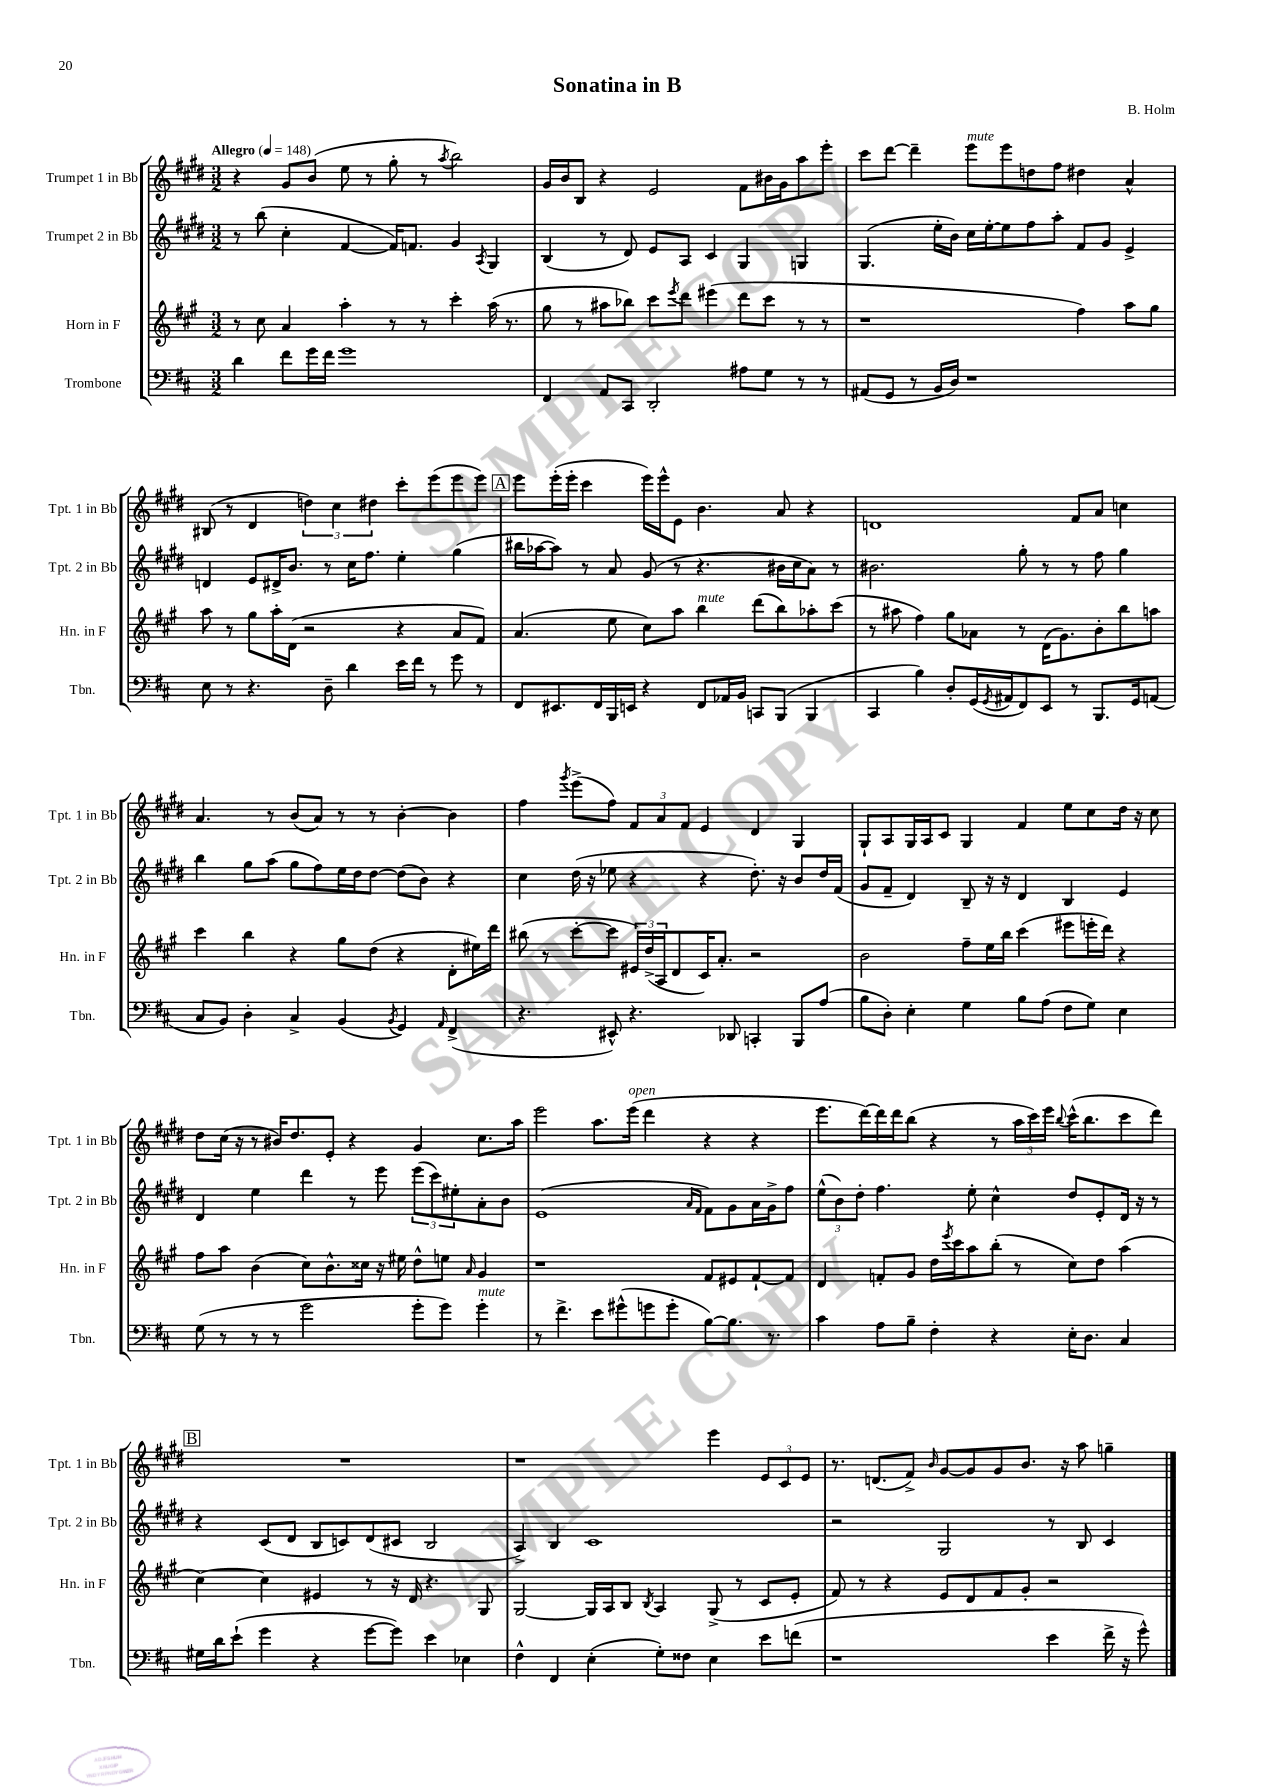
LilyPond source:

\header { title = "Sonatina in B" composer = "B. Holm" }
<<
\new StaffGroup <<
\new Staff = "s0" \with { instrumentName = "Trumpet 1 in Bb" shortInstrumentName = "Tpt. 1 in Bb" } {
    \clef treble \key e \major \numericTimeSignature \time 3/2 \tempo "Allegro" 4 = 148
    r4 gis'8 b'8( e''8 r8 gis''8-. r8 \acciaccatura { a''8 } b''2) |
    gis'16 b'16 b8 r4 e'2 fis'8 bis'16 gis'16 a''8 e'''8-. |
    cis'''8 dis'''8~ dis'''4-- e'''8^\markup { \italic "mute" } e'''8 d''8 fis''8 dis''4 a'4-^ |
    bis8( r8 dis'4 \tuplet 3/2 { d''4) cis''4 dis''4 } cis'''8-. e'''8( e'''8 e'''8) |
    \mark \markup { \box "A" } e'''8 e'''16-.( e'''16-. cis'''4 e'''16) e'''16-^ e'8 b'4. a'8 r4 |
    d'1 fis'8 a'8 c''4 |
    a'4. r8 b'8( a'8) r8 r8 b'4~-. b'4 |
    fis''4 \acciaccatura { gis'''8 } e'''8->( fis''8) \tuplet 3/2 { fis'8 a'8 fis'8 } e'4 dis'4 gis4 |
    gis8-! a8 gis16 a16 cis'8 gis4 fis'4 e''8 cis''8 dis''16 r16 cis''8 |
    dis''8 cis''16( r16 r8 bis'16) dis''8. e'8-. r4 gis'4 cis''8. a''16 |
    e'''2 a''8. e'''16^\markup { \italic "open" }( dis'''4 r4 r4 |
    e'''8. dis'''16~) dis'''16 dis'''16 b''8( r4 r8 \tuplet 3/2 { a''16 cis'''16) e'''16 } \appoggiatura { b''8 } cis'''16-^( b''8. cis'''8 dis'''8) |
    \mark \markup { \box "B" } R1. |
    r1 e'''4 \tuplet 3/2 { e'8 cis'8 e'8 } |
    r8. d'8.( fis'8->) \grace { b'16 } gis'8~ gis'8 gis'8 b'8. r16 a''8 g''4-- \bar "|." |
}
\new Staff = "s1" \with { instrumentName = "Trumpet 2 in Bb" shortInstrumentName = "Tpt. 2 in Bb" } {
    \clef treble \key e \major \numericTimeSignature \time 3/2
    r8 b''8( cis''4-. fis'4~ fis'16) f'8. gis'4 \acciaccatura { a8 } gis4 |
    b4( r8 dis'8) e'8 a8 cis'4 gis4 g4 |
    gis4.( e''16-. b'16) cis''16 e''16~-. e''8 fis''8 a''8-. fis'8 gis'8 e'4-> |
    d'4 e'8 dis'16-> b'8. r8 cis''16 fis''8. e''4-. gis''4( |
    \mark \markup { \box "A" } bis''16 aes''16~ aes''8) r8 a'8 gis'8( r8 r4. bis'16 cis''16 a'8) r8 |
    bis'2. gis''8-. r8 r8 fis''8 gis''4 |
    b''4 gis''8 a''8( gis''8 fis''8) e''16 dis''16 dis''8~ dis''8( b'8) r4 |
    cis''4 dis''16( r16 ees''8 r4 r4 dis''8.-.) r16 b'8 dis''16 fis'16( |
    gis'8 fis'8-- dis'4) b8-- r16 r16 dis'4 b4 e'4 |
    dis'4 e''4 dis'''4 r8 e'''8 \tuplet 3/2 { e'''8( cis'''8) eis''8-. } a'8-. b'8 |
    e'1( \grace { a'16 fis'16 } fis'8) gis'8 a'16 gis'16-> fis''8 |
    \tuplet 3/2 { e''8-^( b'8) dis''8-. } fis''4. e''8-. cis''4-^ dis''8 e'8-. dis'16 r16 r8 |
    \mark \markup { \box "B" } r4 cis'8( dis'8 b8 c'8) dis'8( cis'8 b2 |
    a4->) b4 cis'1 |
    r2 gis2 r8 b8 cis'4 \bar "|." |
}
\new Staff = "s2" \with { instrumentName = "Horn in F" shortInstrumentName = "Hn. in F" } {
    \clef treble \key a \major \numericTimeSignature \time 3/2
    r8 cis''8 a'4 a''4-. r8 r8 cis'''4-. a''16( r8. |
    gis''8 r8 ais''8 bes''8) cis'''8 \acciaccatura { e'''8 } d'''8 eis'''4( d'''8 cis'''8 r8 r8 |
    r1 fis''4) a''8 gis''8 |
    a''8 r8 gis''8 a''16-. d'16( r2 r4 a'8 fis'8) |
    \mark \markup { \box "A" } a'4.( e''8 cis''8) a''8 b''4^\markup { \italic "mute" } d'''8( b''8) aes''8-. cis'''8( |
    r8 ais''8 fis''4) gis''8 aes'8 r8 d'16( gis'8.) b'8-. b''8 a''8 |
    cis'''4 b''4 r4 gis''8 d''8( r4 d'8-. eis''16) d'''16 |
    bis''8( r8 cis'''8~-. cis'''8 \tuplet 3/2 { eis'16) d''16->( a16 } d'8 cis'16) a'8.-. r2 |
    b'2 fis''8-- e''16 b''16 cis'''4( eis'''8 e'''16-. d'''16) r4 |
    fis''8 a''8 b'4( cis''8) b'8.-^ cisis''16 r16 eis''16 d''8-^ e''8 \grace { a'16 } gis'4 |
    r1 fis'8 eis'8 fis'8~-! fis'8 |
    d'4 f'8-. gis'8 d''16 \acciaccatura { e'''8 } cis'''16 a''8 b''8-.( r8 cis''8) d''8 a''4( |
    \mark \markup { \box "B" } cis''4~) cis''4 eis'4 r8 r16 d'16 r4. gis8 |
    gis2~ gis16 a16 b8 \acciaccatura { b8 } a4 gis8->( r8 cis'8 e'8-. |
    fis'8) r8 r4 e'8 d'8 fis'8 gis'8-. r2 \bar "|." |
}
\new Staff = "s3" \with { instrumentName = "Trombone" shortInstrumentName = "Tbn." } {
    \clef bass \key d \major \numericTimeSignature \time 3/2
    d'4 fis'8 g'16 fis'16 g'1 |
    fis,4 a,8 cis,8 d,2-. ais8 g8 r8 r8 |
    ais,8( g,8 r8 b,16 d16) r1 |
    e8 r8 r4. d8-- d'4 e'16 fis'16 r8 g'8 r8 |
    \mark \markup { \box "A" } fis,8 eis,8. fis,16 b,,16 e,16 r4 fis,8 aes,16 b,16 c,8 b,,8( b,,4 |
    cis,4 b4) d8-. g,16( \acciaccatura { g,8 } ais,16 fis,8) e,8 r8 b,,8. g,16 a,8( |
    cis8 b,8) d4-. cis4-> b,4( \acciaccatura { b,8 } g,4) \grace { a,16 } fis,4->( |
    r4. eis,8-^) r4. des,8 c,4-. b,,8 a8( |
    b8 d8-.) e4-. g4 b8 a8( fis8 g8) e4 |
    g8( r8 r8 r8 g'2 g'8-. g'8) g'4-.^\markup { \italic "mute" } |
    r8 fis'4.-> e'8 gis'8-^( g'8 g'8-. b8~) b8. r8. |
    cis'4 a8 b8-- fis4-. r4 e16-. d8. cis4 |
    \mark \markup { \box "B" } gis16 d'16 e'8-!( g'4 r4 g'8~ g'8) e'4 ees4 |
    fis4-^ fis,4 e4-.( g8-.) fisis8 e4 e'8 f'8( |
    r1 e'4 fis'16-> r16 g'8-^) \bar "|." |
}
>>
>>
\layout { \context { \Score \remove "Bar_number_engraver" } }
